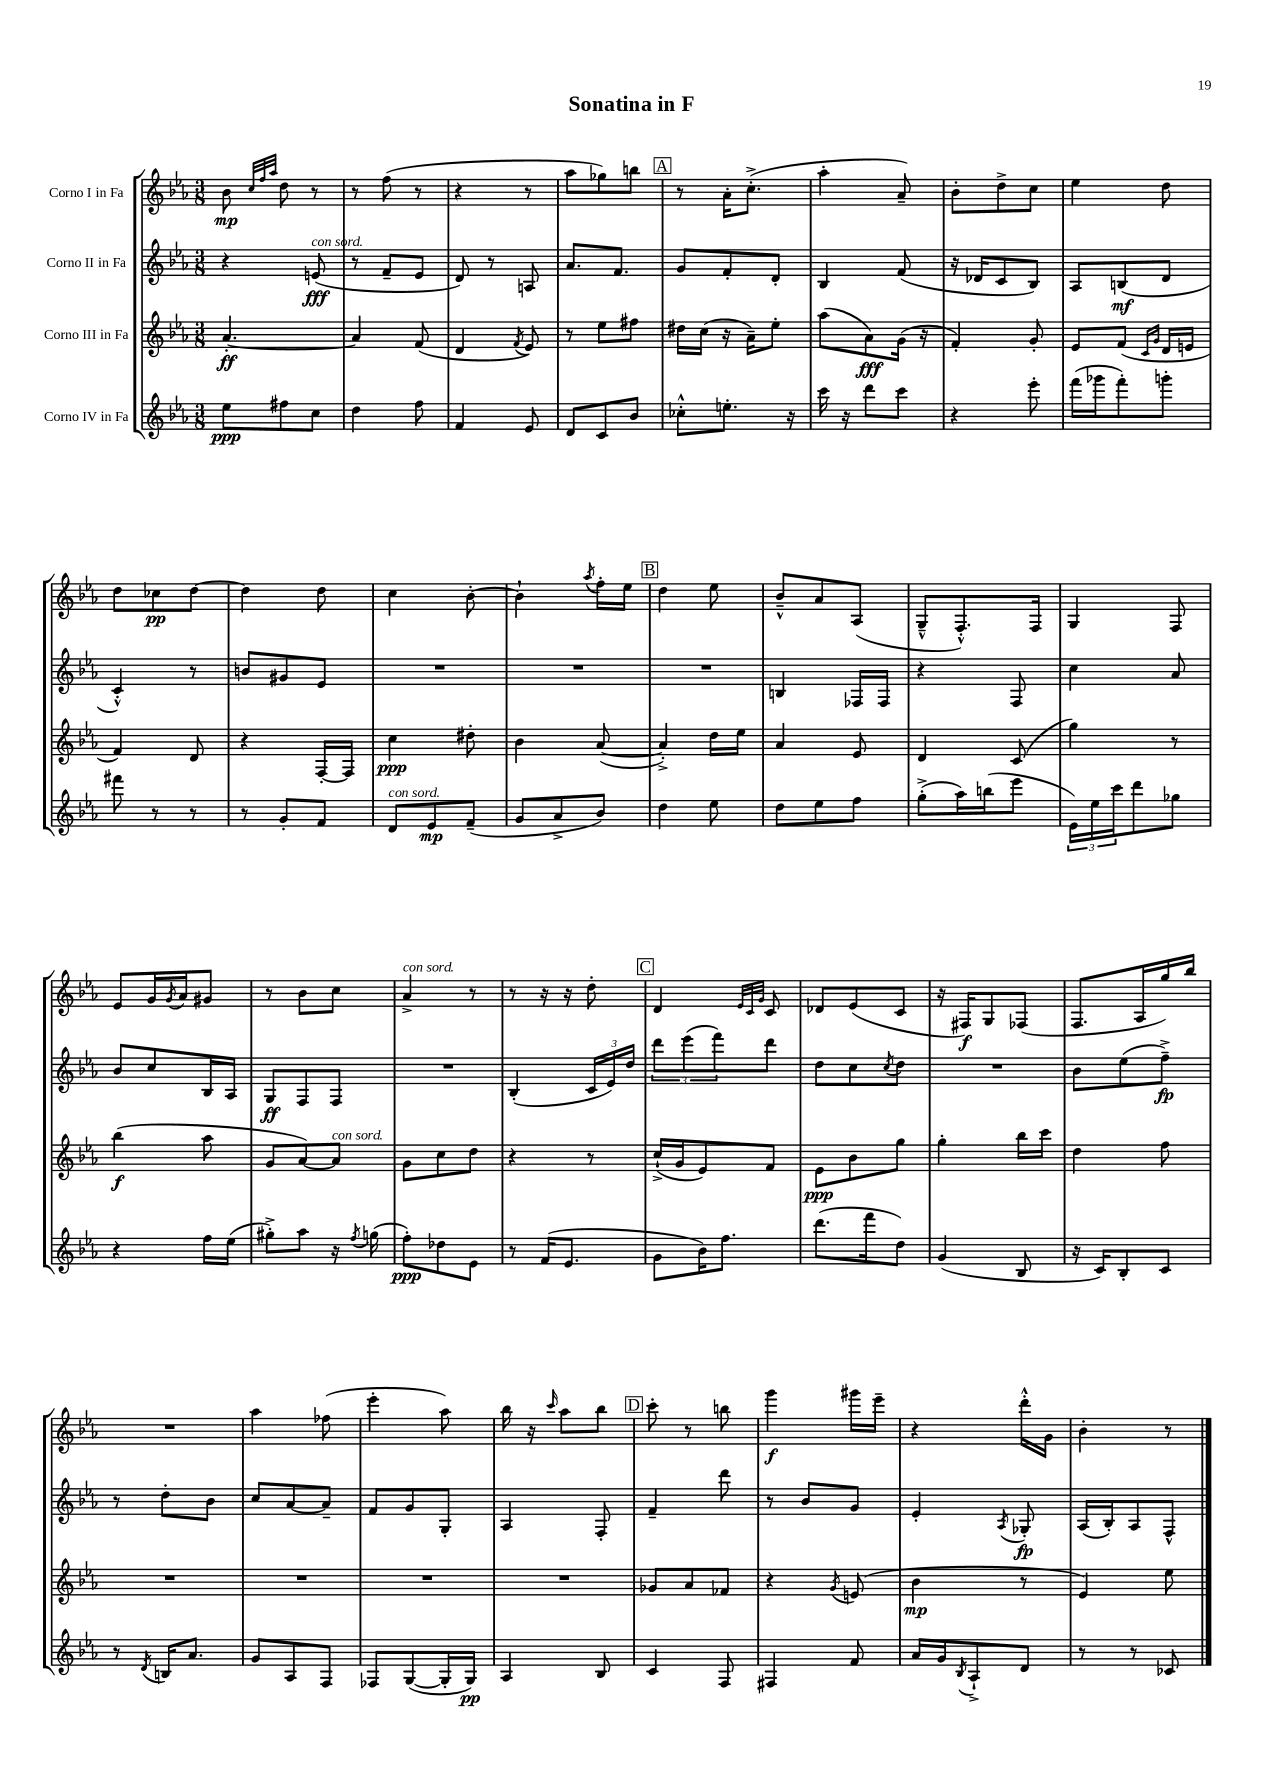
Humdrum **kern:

**kern	**dynam	**kern	**dynam	**kern	**dynam	**kern	**dynam
*part4	*part4	*part3	*part3	*part2	*part2	*part1	*part1
*staff4	*staff4	*staff3	*staff3	*staff2	*staff2	*staff1	*staff1
*I"Corno IV in Fa	*	*I"Corno III in Fa	*	*I"Corno II in Fa	*	*I"Corno I in Fa	*
*clefG2	*	*clefG2	*	*clefG2	*	*clefG2	*
*k[b-e-a-]	*	*k[b-e-a-]	*	*k[b-e-a-]	*	*k[b-e-a-]	*
*M3/8	*	*M3/8	*	*M3/8	*	*M3/8	*
=1	=1	=1	=1	=1	=1	=1	=1
8ee-\L	ppp	[4.a-'/	ff	4r	.	8b-\	mp
.	.	.	.	.	.	32qqcc/LLL	.
.	.	.	.	.	.	32qqff/	.
.	.	.	.	.	.	32qqaa-/JJJ	.
8ff#X\	.	.	.	.	.	8dd\	.
!	!	!	!	!LO:TX:a:i:t=con sord.	!	!	!
8cc\J	.	.	.	(8en/	fff	8r	.
=2	=2	=2	=2	=2	=2	=2	=2
4dd\	.	4a-/]	.	8r	.	8r	.
.	.	.	.	8f~/L	.	(8ff\	.
8ff\	.	(8f/	.	8e-/J	.	8r	.
=3	=3	=3	=3	=3	=3	=3	=3
4f/	.	4d/	.	8d/)	.	4r	.
.	.	.	.	8r	.	.	.
.	.	8qf/	.	.	.	.	.
8e-/	.	8e-/)	.	8An/	.	8r	.
=4	=4	=4	=4	=4	=4	=4	=4
8d/L	.	8r	.	8.a-/L	.	8aa-\L	.
8c/	.	8ee-\L	.	.	.	8gg-X\)	.
.	.	.	.	8.f/J	.	.	.
8b-/J	.	8ff#X\J	.	.	.	8bbn\J	.
!!LO:REH:place=s1:t=A
=5	=5	=5	=5	=5	=5	=5	=5
8cc-X'^^\L	.	16dd#X\LL	.	8g/L	.	8r	.
.	.	(16cc\JJ	.	.	.	.	.
8.een'\J	.	16r	.	8f'/	.	16a-'\KL	.
.	.	16a-~\KL)	.	.	.	(8.cc'^\J	.
.	.	8ee-'\J	.	8d'/J	.	.	.
16r	.	.	.	.	.	.	.
=6	=6	=6	=6	=6	=6	=6	=6
16ccc\	.	(8aa-\L	.	4B-/	.	4aa-'\	.
16r	.	.	.	.	.	.	.
8ddd\L	.	8a-\)	fff	.	.	.	.
8ccc\J	.	(16g\Jk	.	(8f/	.	8a-~/)	.
.	.	16r	.	.	.	.	.
=7	=7	=7	=7	=7	=7	=7	=7
4r	.	4f'/)	.	16r	.	8b-'\L	.
.	.	.	.	16d-X/KL	.	.	.
.	.	.	.	8c/	.	8dd^\	.
8eee-'\	.	8g'/	.	8B-/J)	.	8cc\J	.
=8	=8	=8	=8	=8	=8	=8	=8
(16fff\LL	.	8e-/L	.	8A-/L	.	4ee-\	.
16ggg-X\J	.	.	.	.	.	.	.
8fff'\)	.	(8f/J	.	(8Bn/	mf	.	.
.	.	16qqc/LL	.	.	.	.	.
.	.	16qqg/JJ	.	.	.	.	.
8gggn'\J	.	16d/LL	.	8d/J	.	8dd\	.
.	.	16en/JJ	.	.	.	.	.
!!LO:LB:g=z
=9	=9	=9	=9	=9	=9	=9	=9
8fff#X\	.	4f/)	.	4c'^^/)	.	8dd\L	.
8r	.	.	.	.	.	8cc-X\	pp
8r	.	8d/	.	8r	.	[8dd\J	.
=10	=10	=10	=10	=10	=10	=10	=10
8r	.	4r	.	8bn/L	.	4dd\]	.
8g'/L	.	.	.	8g#X/	.	.	.
8f/J	.	[16F'/LL	.	8e-/J	.	8dd\	.
.	.	16F/JJ]	.	.	.	.	.
=11	=11	=11	=11	=11	=11	=11	=11
!LO:TX:a:i:t=con sord.	!	!	!	!	!	!	!
8d/L	.	4cc\	ppp	4.r	.	4cc\	.
8e-/	mp	.	.	.	.	.	.
(8f~/J	.	8dd#X'\	.	.	.	[8b-'\	.
=12	=12	=12	=12	=12	=12	=12	=12
8g/L	.	4b-\	.	4.r	.	4b-`\]	.
8a-^/	.	.	.	.	.	.	.
.	.	.	.	.	.	8qaa-/	.
8b-/J)	.	([8a-/	.	.	.	16ff'\LL	.
.	.	.	.	.	.	16ee-\JJ	.
!!LO:REH:place=s1:t=B
=13	=13	=13	=13	=13	=13	=13	=13
4dd\	.	4a-'^/])	.	4.r	.	4dd\	.
8ee-\	.	16dd\LL	.	.	.	8ee-\	.
.	.	16ee-\JJ	.	.	.	.	.
=14	=14	=14	=14	=14	=14	=14	=14
8dd\L	.	4a-/	.	4Bn/	.	8b-~^^/L	.
8ee-\	.	.	.	.	.	8a-/	.
8ff\J	.	8e-/	.	16F-X/LL	.	(8A-/J	.
.	.	.	.	16F-/JJ	.	.	.
=15	=15	=15	=15	=15	=15	=15	=15
(8gg'^\L	.	4d/	.	4r	.	8G~^^/L	.
16aa-\L)	.	.	.	.	.	8.F'^^/)	.
(16bbn\J	.	.	.	.	.	.	.
8eee-\J	.	(8c/	.	8F/	.	.	.
.	.	.	.	.	.	16F/Jk	.
=16	=16	=16	=16	=16	=16	=16	=16
24e-\LL)	.	4gg\)	.	4cc\	.	4G/	.
24ee-\	.	.	.	.	.	.	.
24ccc\J	.	.	.	.	.	.	.
8ddd\	.	.	.	.	.	.	.
8gg-X\J	.	8r	.	8a-/	.	8F/	.
!!LO:LB:g=z
=17	=17	=17	=17	=17	=17	=17	=17
4r	.	(4bb-\	f	8b-/L	.	8e-/L	.
.	.	.	.	8cc/	.	16g/L	.
.	.	.	.	.	.	8qg/	.
.	.	.	.	.	.	16a-/J	.
16ff\LL	.	8aa-\	.	16B-/L	.	8g#X/J	.
(16ee-\JJ	.	.	.	16A-/JJ	.	.	.
=18	=18	=18	=18	=18	=18	=18	=18
8gg#X'^\L)	.	8g/L	.	8G/L	ff	8r	.
8aa-\J	.	[8a-/)	.	8F/	.	8b-\L	.
!	!	!LO:TX:a:i:t=con sord.	!	!	!	!	!
16r	.	8a-/J]	.	8F/J	.	8cc\J	.
8qff/	.	.	.	.	.	.	.
(16ggn\	.	.	.	.	.	.	.
=19	=19	=19	=19	=19	=19	=19	=19
!	!	!	!	!	!	!LO:TX:a:i:t=con sord.	!
8ff'\L)	ppp	8g\L	.	4.r	.	4a-^/	.
8dd-X\	.	8cc\	.	.	.	.	.
8e-\J	.	8dd\J	.	.	.	8r	.
=20	=20	=20	=20	=20	=20	=20	=20
8r	.	4r	.	(4B-'/	.	8r	.
(16f/KL	.	.	.	.	.	16r	.
8.e-/J	.	.	.	.	.	16r	.
.	.	8r	.	24c/LL	.	8dd'\	.
.	.	.	.	24e-/)	.	.	.
.	.	.	.	24dd/JJ	.	.	.
!!LO:REH:place=s1:t=C
=21	=21	=21	=21	=21	=21	=21	=21
8g\L	.	(16cc`^/LL	.	12ddd\L	.	4d/	.
.	.	16g/J	.	.	.	.	.
.	.	.	.	(12eee-\	.	.	.
16b-\K)	.	8e-/)	.	.	.	.	.
.	.	.	.	12fff\)	.	.	.
8.ff\J	.	.	.	.	.	.	.
.	.	.	.	.	.	32qqe-/LLL	.
.	.	.	.	.	.	32qqc/	.
.	.	.	.	.	.	32qqg/JJJ	.
.	.	8f/J	.	8ddd\J	.	8c/	.
=22	=22	=22	=22	=22	=22	=22	=22
(8.ddd\L	.	8e-\L	ppp	8dd\L	.	8d-X/L	.
.	.	8b-\	.	8cc\	.	(8e-/	.
16fff\k	.	.	.	.	.	.	.
.	.	.	.	8qcc/	.	.	.
8dd\J)	.	8gg\J	.	8dd\J	.	8c/J	.
=23	=23	=23	=23	=23	=23	=23	=23
(4g/	.	4gg'\	.	4.r	.	16r	.
.	.	.	.	.	.	16F#X/KL)	f
.	.	.	.	.	.	8G/	.
8B-/	.	16bb-\LL	.	.	.	(8F-X/J	.
.	.	16ccc\JJ	.	.	.	.	.
=24	=24	=24	=24	=24	=24	=24	=24
16r	.	4dd\	.	8b-\L	.	8.F/L	.
16c/KL)	.	.	.	.	.	.	.
8B-'/	.	.	.	(8ee-\	.	.	.
.	.	.	.	.	.	16A-/L	.
8c/J	.	8ff\	.	8ff~^\J)	fp	16gg/)	.
.	.	.	.	.	.	16bb-/JJ	.
!!LO:LB:g=z
=25	=25	=25	=25	=25	=25	=25	=25
8r	.	4.r	.	8r	.	4.r	.
8qd/	.	.	.	.	.	.	.
16Bn/KL	.	.	.	8dd'\L	.	.	.
8.a-/J	.	.	.	.	.	.	.
.	.	.	.	8b-\J	.	.	.
=26	=26	=26	=26	=26	=26	=26	=26
8g/L	.	4.r	.	8cc/L	.	4aa-\	.
8A-/	.	.	.	[8a-/	.	.	.
8F/J	.	.	.	8a-~/J]	.	(8ff-X\	.
=27	=27	=27	=27	=27	=27	=27	=27
8F-X/L	.	4.r	.	8f/L	.	4eee-'\	.
([8G/	.	.	.	8g/	.	.	.
16G'/L]	.	.	.	8G'/J	.	8aa-\)	.
16G/JJ)	pp	.	.	.	.	.	.
=28	=28	=28	=28	=28	=28	=28	=28
4A-/	.	4.r	.	4A-/	.	16bb-\	.
.	.	.	.	.	.	16r	.
.	.	.	.	.	.	16qqccc/	.
.	.	.	.	.	.	8aa-\L	.
8B-/	.	.	.	8F'/	.	8bb-\J	.
!!LO:REH:place=s1:t=D
=29	=29	=29	=29	=29	=29	=29	=29
4c/	.	8g-X/L	.	4f~/	.	8ccc'\	.
.	.	8a-/	.	.	.	8r	.
8F/	.	8f-X/J	.	8ddd\	.	8bbn\	.
=30	=30	=30	=30	=30	=30	=30	=30
4F#X/	.	4r	.	8r	.	4ggg\	f
.	.	.	.	8b-/L	.	.	.
.	.	8qg/	.	.	.	.	.
8f/	.	(8en/	.	8g/J	.	16ggg#X\LL	.
.	.	.	.	.	.	16eee-~\JJ	.
=31	=31	=31	=31	=31	=31	=31	=31
16a-/LL	.	4b-\	mp	4e-'/	.	4r	.
16g/J	.	.	.	.	.	.	.
8qB-/	.	.	.	.	.	.	.
8A-`^/	.	.	.	.	.	.	.
.	.	.	.	8qA-/	.	.	.
8d/J	.	8r	.	8G-X'/	fp	16ddd'^^\LL	.
.	.	.	.	.	.	16g\JJ	.
=32	=32	=32	=32	=32	=32	=32	=32
8r	.	4e-/)	.	(16A-/LL	.	4b-'\	.
.	.	.	.	16B-'/J)	.	.	.
8r	.	.	.	8A-/	.	.	.
8c-X/	.	8ee-\	.	8F^^/J	.	8r	.
==	==	==	==	==	==	==	==
*-	*-	*-	*-	*-	*-	*-	*-
